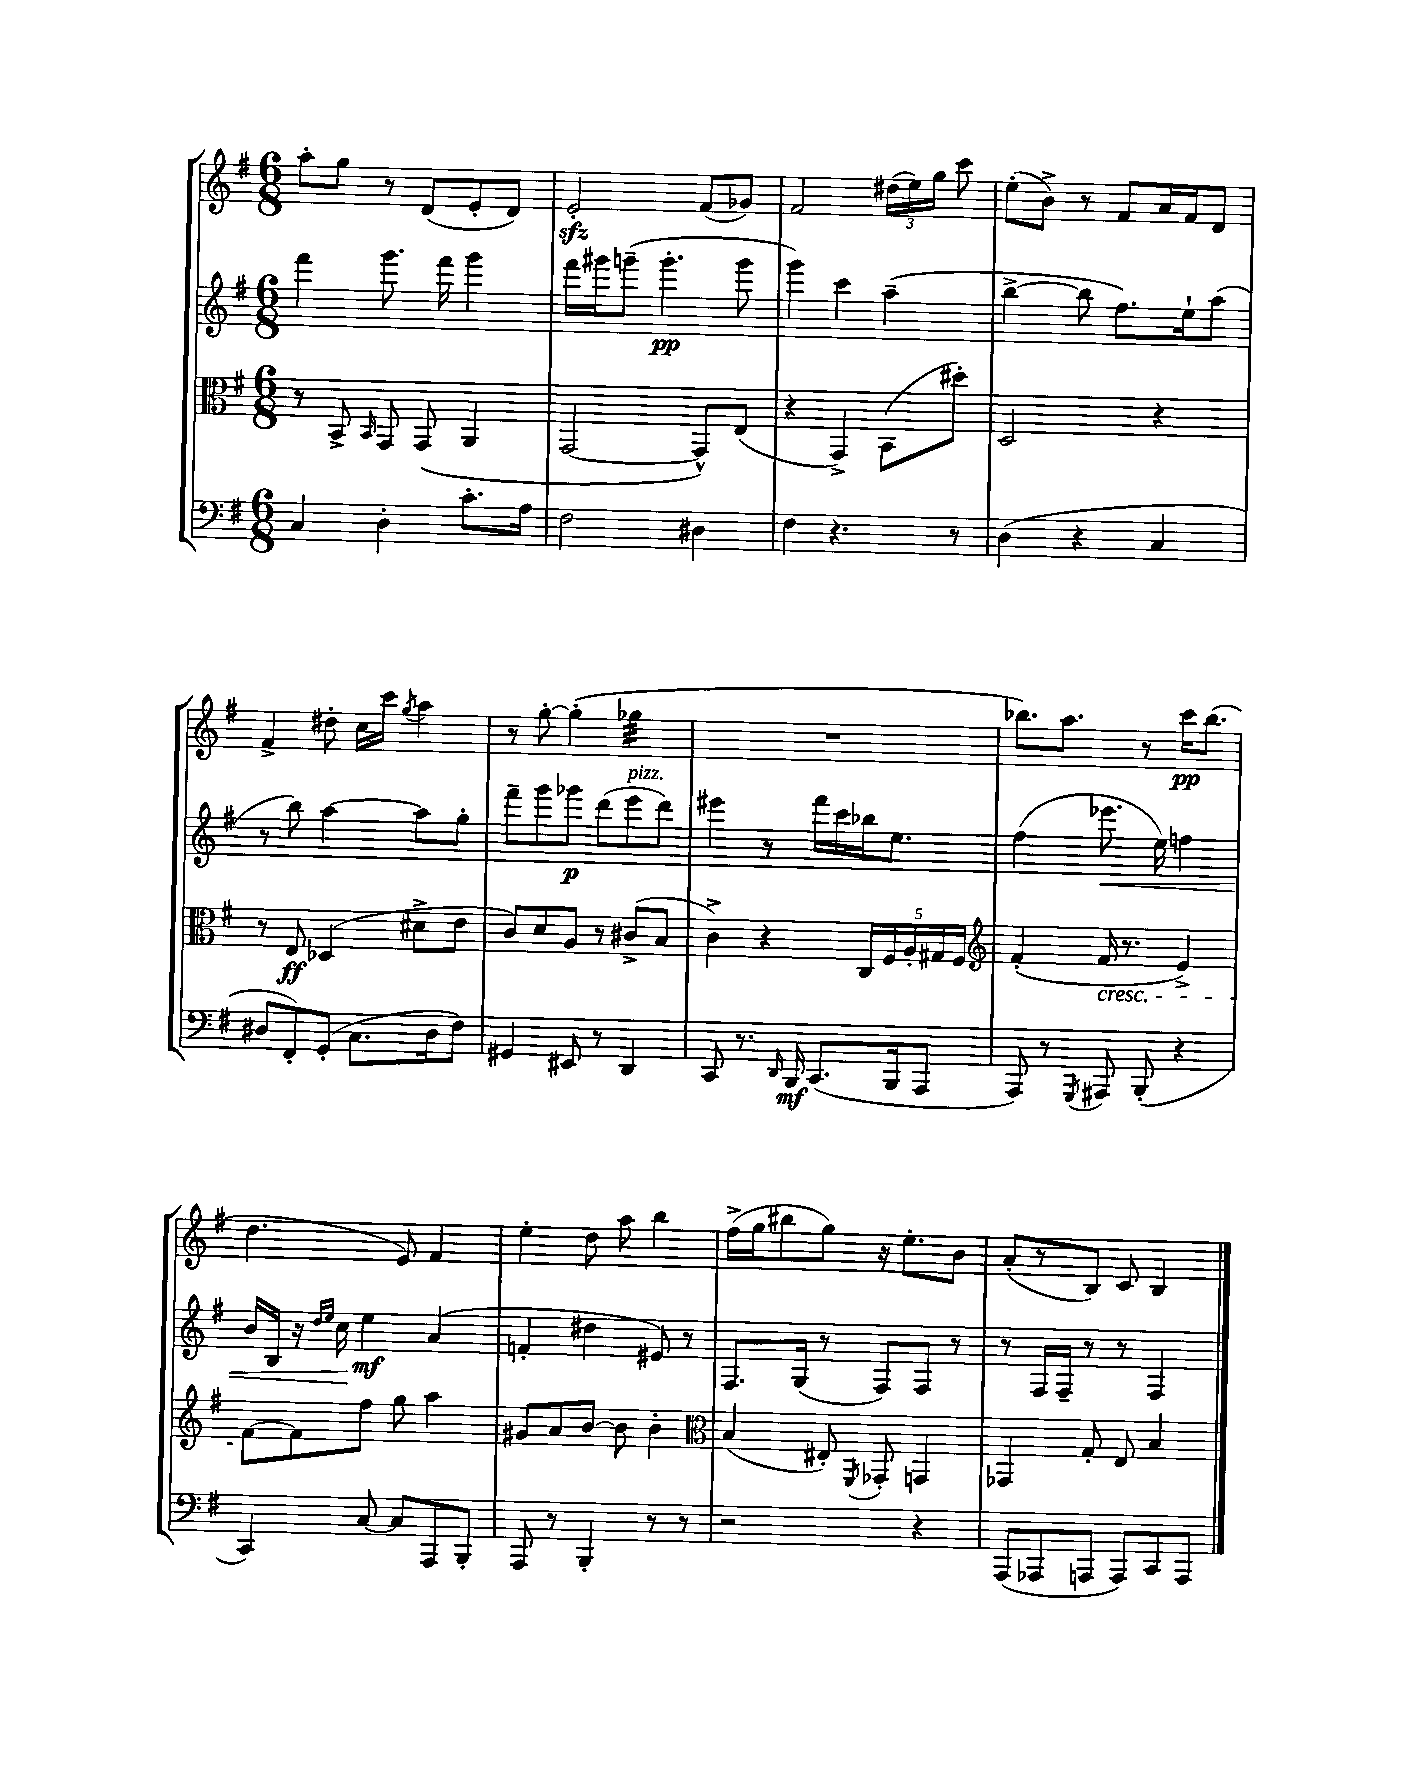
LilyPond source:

<<
\new StaffGroup <<
\new Staff = "s0" {
    \clef treble \key g \major \numericTimeSignature \time 6/8
    \autoBeamOff a''8[-. g''8] r8 d'8[( e'8-. d'8]) |
    e'2-.\sfz fis'8[( ges'8]) |
    fis'2 \tuplet 3/2 { dis''16[( e''16) g''16] } c'''8 |
    e''8[-.( b'8]->) r8 fis'8[ a'16 fis'16 d'8] |
    fis'4-> dis''8-. c''16[ c'''16] \acciaccatura { g''8 } a''4 |
    r8 g''8~-. g''4-.( ges''4:32 |
    R2. |
    bes''8.[) a''8.] r8 c'''16[\pp bes''8.]( |
    d''4. e'8) fis'4 |
    e''4-. d''8 a''8 b''4 |
    fis''16[->( g''16 bis''8 g''8]) r16 e''8.[-. b'8] |
    a'8[-.( r8 b8]) c'8 b4 \bar "|." |
}
\new Staff = "s1" {
    \clef treble \key g \major \numericTimeSignature \time 6/8
    \autoBeamOff fis'''4 g'''8. fis'''16 g'''4 |
    fis'''16[ gis'''16 g'''8]--( g'''4.-.\pp g'''8 |
    g'''4) c'''4 a''4--( |
    b''4~-> b''8 fis''8.[) e''16-! a''8]( |
    r8 b''8) a''4~ a''8[ g''8]-. |
    fis'''8[-- g'''8 ges'''8]\p d'''8[( e'''8^\markup { \italic "pizz." } d'''8]) |
    eis'''4 r8 fis'''16[ c'''16 bes''16 e''8.] |
    fis''4( ees'''8.\< e''16) f''4 |
    b'16[ b16] r16 \grace { d''16[ e''16] } c''16\! e''4\mf a'4( |
    f'4-. dis''4 eis'8) r8 |
    fis8.[ g16]( r8 fis8[) fis8] r8 |
    r8 fis16[ fis16]-- r8 r8 fis4 \bar "|." |
}
\new Staff = "s2" {
    \clef alto \key g \major \numericTimeSignature \time 6/8
    \autoBeamOff r8 b,8-> \grace { b,16 } g,8 g,8( a,4 |
    g,2~ g,8[-^) e8]( |
    r4 g,4->) b,8[( dis''8]-.) |
    d2 r4 |
    r8 e8\ff des4( dis'8[-> e'8] |
    c'8[) d'8 a8] r8 cis'8[->( b8] |
    c'4->) r4 \tuplet 5/4 { c16[ fis16 a16-. gis16 fis16] } |
    \clef treble fis'4-.( fis'16\cresc r8. e'4->) |
    fis'8[~\! fis'8 fis''8] g''8 a''4 |
    gis'8[ a'8 b'8]~ b'8 b'4-. |
    \clef alto b4( eis8-.) \acciaccatura { fis,8 } ges,8-. g,4 |
    ges,4 g8-. e8 b4 \bar "|." |
}
\new Staff = "s3" {
    \clef bass \key g \major \numericTimeSignature \time 6/8
    \autoBeamOff c4 d4-. c'8.[-. a16] |
    fis2 dis4 |
    fis4 r4. r8 |
    d4( r4 c4 |
    dis8[ fis,8-.) g,8]-.( c8.[ dis16 fis8]) |
    gis,4 eis,8 r8 d,4 |
    c,8 r8. \grace { d,16 } b,,16\mf c,8.[( b,,16 a,,8] |
    a,,8) r8 \acciaccatura { g,,8 } ais,,8 b,,8-.( r4 |
    c,4) c8~ c8[ a,,8 b,,8]-. |
    a,,8 r8 b,,4-. r8 r8 |
    r2 r4 |
    a,,8[( aes,,8 a,,8] a,,8[) c,8 a,,8] \bar "|." |
}
>>
>>
\layout { \context { \Score \remove "Bar_number_engraver" } }
